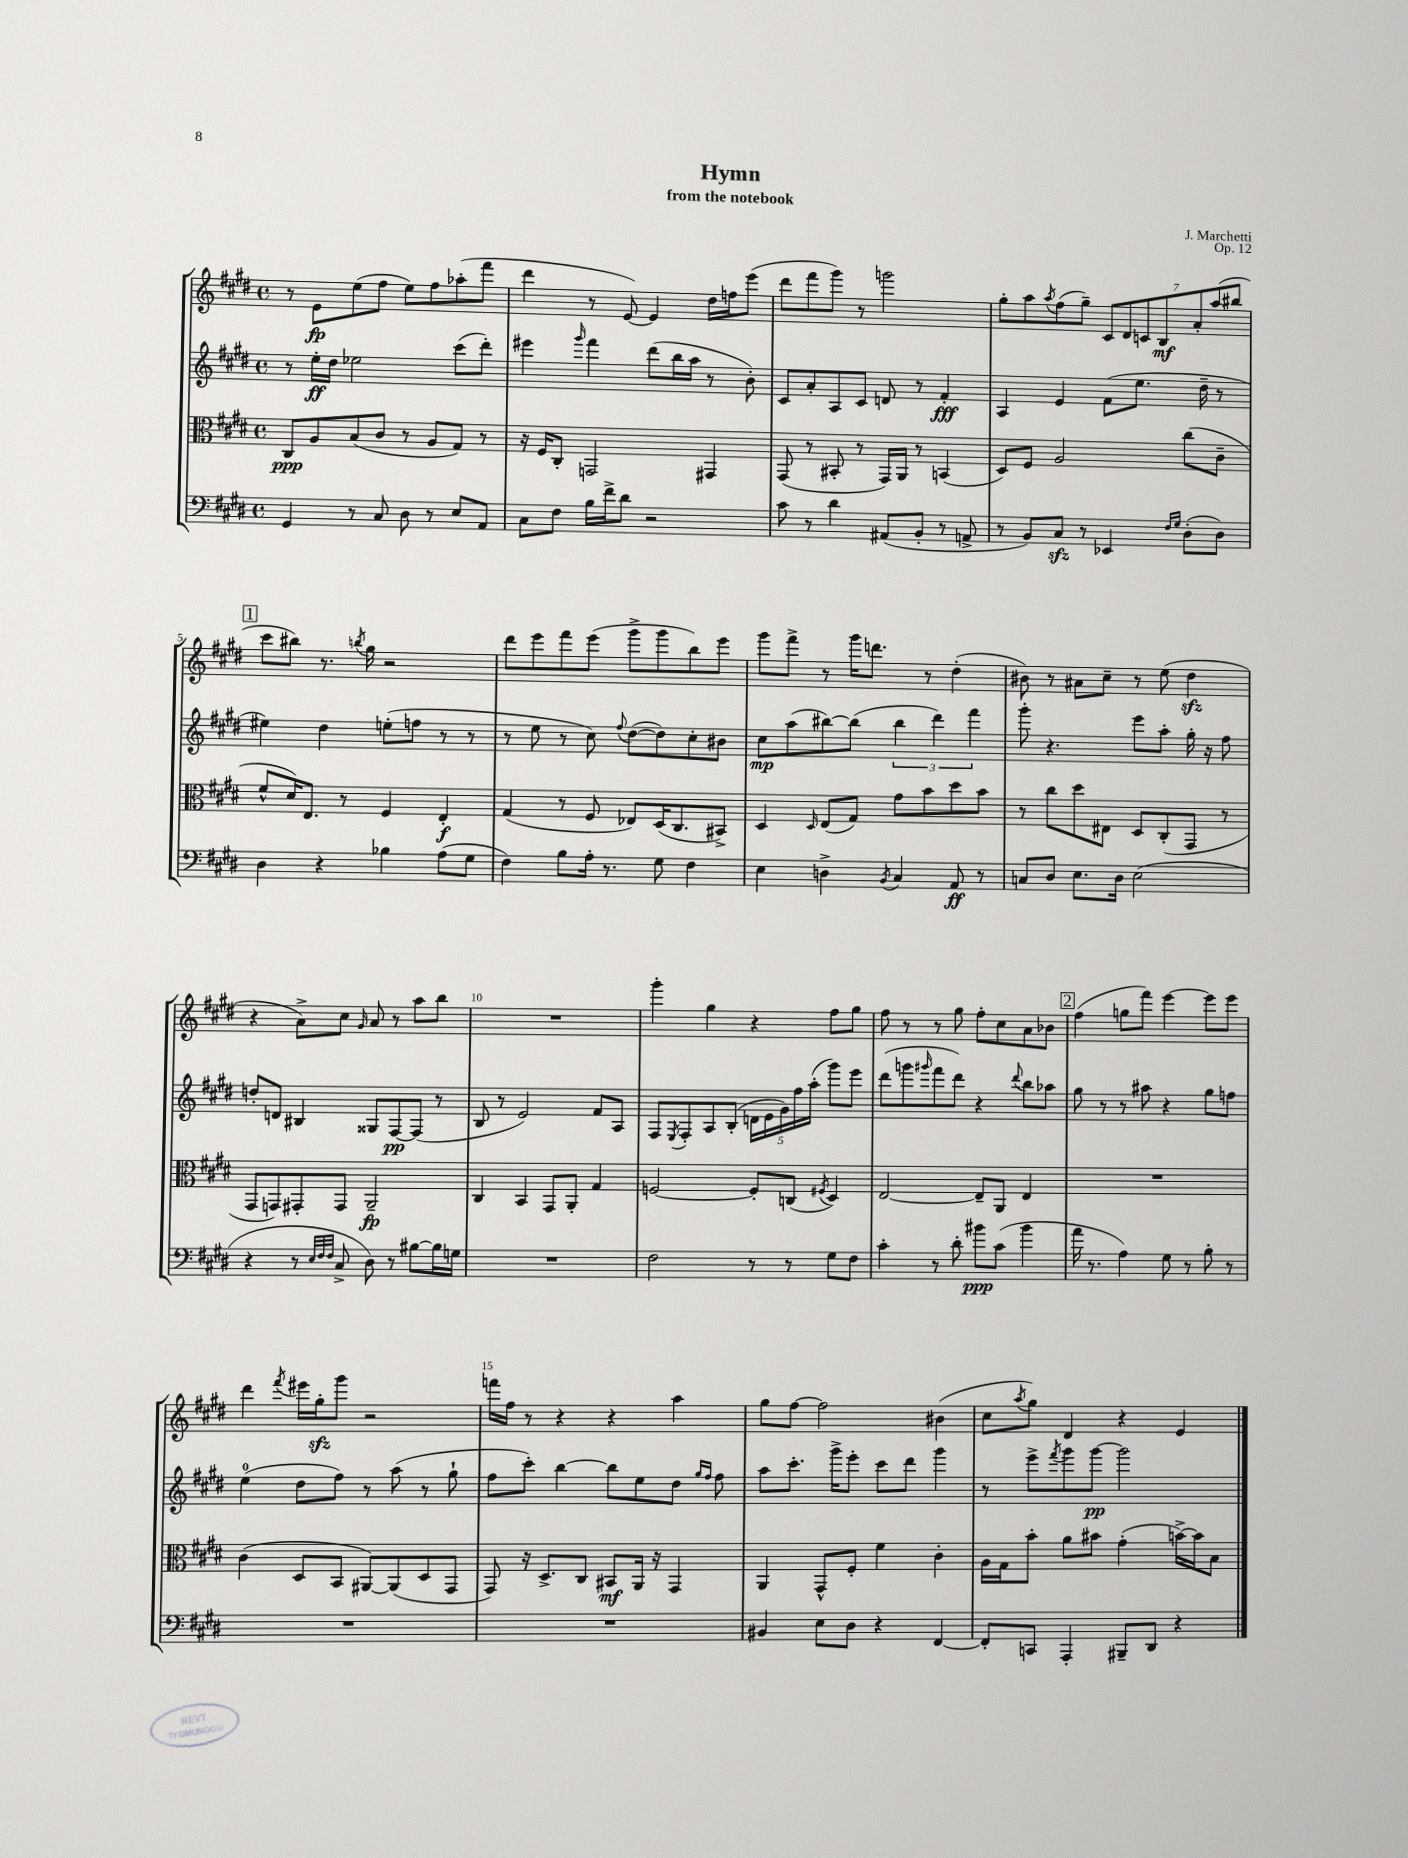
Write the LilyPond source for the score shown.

\header { title = "Hymn" composer = "J. Marchetti" subtitle = "from the notebook" opus = "Op. 12" }
<<
\new StaffGroup <<
\new Staff = "s0" {
    \clef treble \key e \major \defaultTimeSignature \time 4/4
    r8 e'8\fp e''8( fis''8 e''8) fis''8 aes''8-.( fis'''8 |
    dis'''4 r8 e'8~) e'4 dis''16 f''16 e'''8( |
    dis'''8 fis'''8 gis'''8) r8 g'''2 |
    gis''8-. a''8 \acciaccatura { a''8 } fis''8( gis''8--) \tuplet 7/4 { cis'8 dis'8 c'8 b8\mf a'8-. a''8( bis''8 } |
    \mark \markup { \box "1" } cis'''8 bis''8) r8. \acciaccatura { b''8 } gis''16 r2 |
    dis'''8 e'''8 fis'''8 e'''8( gis'''8-> gis'''8 b''8) e'''8 |
    gis'''8 fis'''8-> r8 gis'''16 d'''8. r8 dis''4-.( |
    bis'8) r8 ais'8 cis''8-- r8 e''8( dis''4\sfz |
    r4 a'8->) cis''8 \grace { gis'16 } a'8 r8 a''8 b''8 |
    R1 |
    gis'''4-. gis''4 r4 fis''8 gis''8 |
    fis''8 r8 r8 gis''8 fis''8-. cis''8 a'8 bes'8 |
    \mark \markup { \box "2" } fis''4( g''8 fis'''8) e'''4~ e'''8 e'''8 |
    dis'''4 \acciaccatura { fis'''8 } eis'''16 gis''16-.\sfz gis'''8 r2 |
    f'''16 fis''16 r8 r4 r4 a''4 |
    gis''8 fis''8~ fis''2 bis'4( |
    cis''8 \acciaccatura { a''8 } gis''8) dis'4 r4 e'4 \bar "|." |
}
\new Staff = "s1" {
    \clef treble \key e \major \defaultTimeSignature \time 4/4
    r8 e''16-.\ff dis''16 ees''2 cis'''8( dis'''8-.) |
    eis'''4 \grace { gis'''16 } fis'''4 dis'''8( b''16 a''16 r8 b'8-.) |
    cis'8 a'8-. a8 cis'8 d'8 r8 fis'4-.\fff |
    a4 e'4 fis'8( e''8. dis''16-- r8 |
    \mark \markup { \box "1" } eis''4) dis''4 e''8-.( f''8 r8 r8 |
    r8 e''8 r8 cis''8) \appoggiatura { fis''8 } dis''8~( dis''8) cis''8-. bis'8 |
    cis''8\mp a''8( bis''8~) bis''8( \tuplet 3/2 { bis''4 dis'''4) fis'''4 } |
    gis'''8-. r4. e'''8 a''8-. gis''16-. r16 fis''8 |
    d''8-. d'8 bis4 gisis8 fis8~\pp fis8( r8 |
    b8 r8 e'2) fis'8 a8 |
    fis8 \acciaccatura { e8 } fis8-. a8 b8-.( \tuplet 5/4 { d'16 e'16 gis'16) fis''16 a''16-.( } gis'''8) e'''8 |
    dis'''8( g'''8 \grace { gis'''16 } fis'''8 dis'''8) r4 \appoggiatura { dis'''8 } b''8 aes''8 |
    \mark \markup { \box "2" } gis''8 r8 r8 ais''8 r4 gis''8 f''8 |
    e''4-0( dis''8 fis''8) r8 a''8( r8 gis''8-! |
    fis''8 cis'''8-.) b''4~ b''8 e''8 dis''8 \grace { gis''16 fis''16 } fis''8 |
    a''8 cis'''8.-. gis'''16-> e'''8-. cis'''8 dis'''8 gis'''4 |
    r8 e'''8-> \acciaccatura { fis'''8 } gis'''8 gis'''8~\pp gis'''2 \bar "|." |
}
\new Staff = "s2" {
    \clef alto \key e \major \defaultTimeSignature \time 4/4
    cis8\ppp a8 b8( cis'8 r8 a8 gis8) r8 |
    r16 fis16 cis8-. g,2 gis,4 |
    gis,8( r8 bis,8-. r8 gis,16) a,16 r8 b,4( |
    dis8) fis8 a2 cis''8( cis'8-- |
    \mark \markup { \box "1" } fis'8-^ dis'16) e8. r8 fis4 e4-.\f |
    gis4( r8 fis8 ees8) dis16( cis8. bis,8->) |
    dis4 \grace { dis16 } e8( gis8) gis'8 b'8 dis''8 b'8 |
    r8 cis''8 dis''8 eis8 dis8 cis8-.( gis,8 r8 |
    gis,8 g,8) gis,8-. gis,8 a,2--\fp |
    cis4 b,4 gis,8 a,8-. gis4 |
    f2~ f8-. c8( \acciaccatura { fis8 } dis4) |
    e2~ e8-- a,8 e4 |
    \mark \markup { \box "2" } R1 |
    cis'4( dis8 b,8 ais,8~) ais,8( dis8 gis,8 |
    gis,8) r16 dis8.-> cis8 bis,8\mf a,16 r16 gis,4 |
    a,4 gis,8-^ fis8-. fis'4 cis'4-. |
    a16 gis16 b'8-. a'8 bis'8 gis'4-.( b'16~->) b'16 b8 \bar "|." |
}
\new Staff = "s3" {
    \clef bass \key e \major \defaultTimeSignature \time 4/4
    gis,4 r8 cis8 dis8 r8 e8 a,8 |
    cis8 fis8 b16 fis'16-> dis'8 r2 |
    cis'8 r8 dis'4 ais,8( b,8-. r8 a,8-> |
    r8 b,8) cis8\sfz r8 ees,4 \grace { fis16 gis16 } dis8-.( dis8) |
    \mark \markup { \box "1" } dis4 r4 bes4 a8( gis8 |
    fis4) b8 a16-. r8. gis8 fis4 |
    e4 d4-> \acciaccatura { b,8 } cis4 a,8\ff r8 |
    c8 dis8 e8. dis16 e2( |
    r4 r8 \grace { e32 fis32 fis32 } cis8-> dis8) r8 bis8~ bis16 g16 |
    R1 |
    fis2 r8 r8 gis8 fis8 |
    cis'4-. r8 dis'8-. bis'8\ppp cis'8( bis'4 |
    \mark \markup { \box "2" } a'16 r8. a4) gis8 r8 b8-. r8 |
    R1 |
    R1 |
    bis,4 e8 dis8 r4 fis,4~ |
    fis,8-. c,8 a,,4-. bis,,8-- dis,8 r4 \bar "|." |
}
>>
>>
\layout { \context { \Score \override BarNumber.break-visibility = ##(#f #t #t) barNumberVisibility = #(every-nth-bar-number-visible 5) } }
